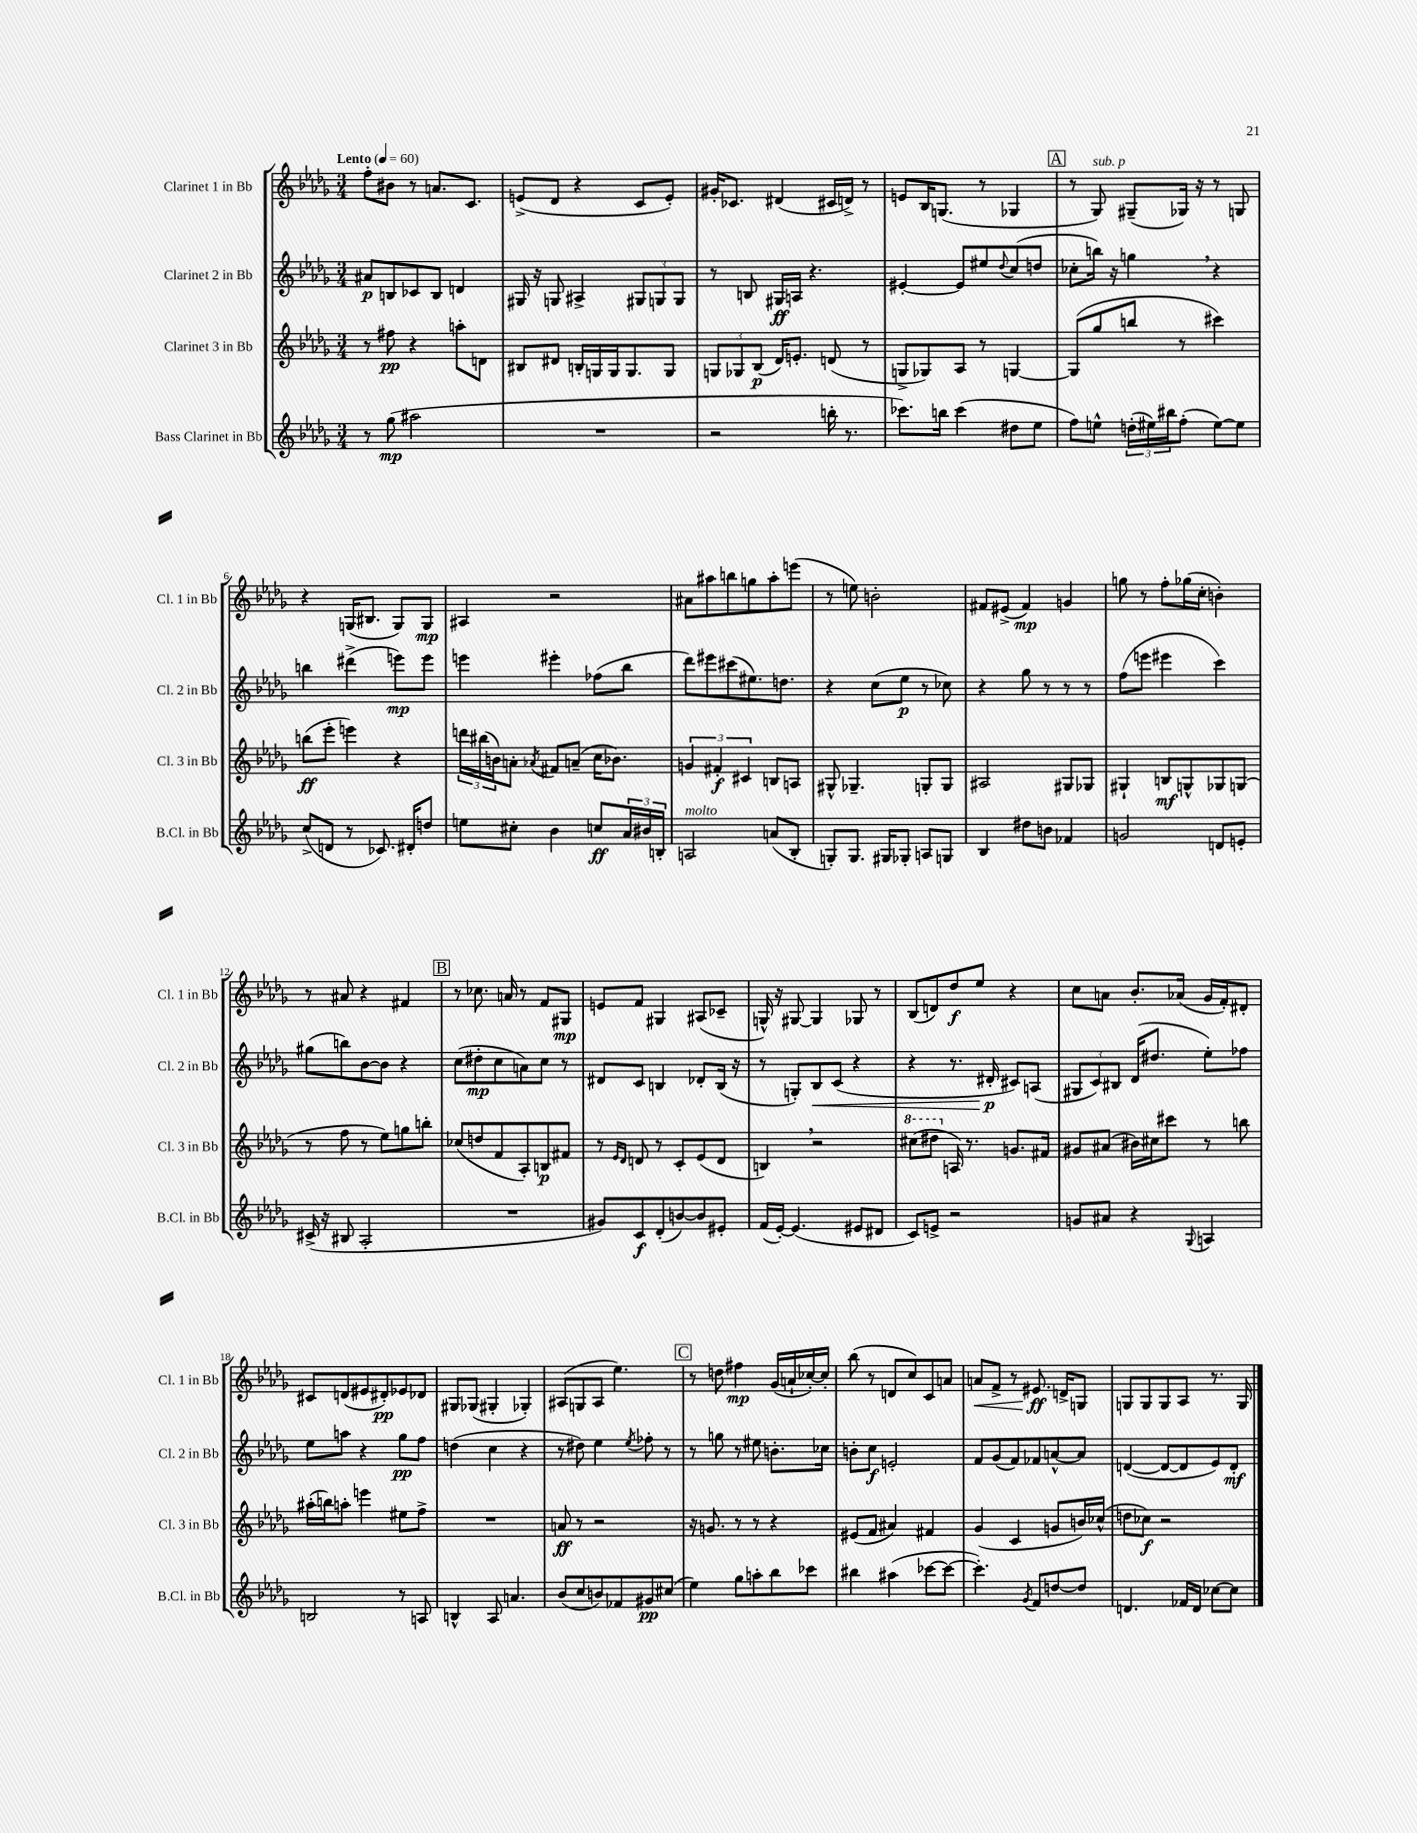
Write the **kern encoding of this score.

**kern	**dynam	**kern	**dynam	**kern	**dynam	**kern	**dynam
*part4	*part4	*part3	*part3	*part2	*part2	*part1	*part1
*staff4	*staff4	*staff3	*staff3	*staff2	*staff2	*staff1	*staff1
*I"Bass Clarinet in Bb	*	*I"Clarinet 3 in Bb	*	*I"Clarinet 2 in Bb	*	*I"Clarinet 1 in Bb	*
*I'B.Cl. in Bb	*	*I'Cl. 3 in Bb	*	*I'Cl. 2 in Bb	*	*I'Cl. 1 in Bb	*
*clefG2	*	*clefG2	*	*clefG2	*	*clefG2	*
*k[b-e-a-d-g-]	*	*k[b-e-a-d-g-]	*	*k[b-e-a-d-g-]	*	*k[b-e-a-d-g-]	*
*M3/4	*	*M3/4	*	*M3/4	*	*M3/4	*
*MM60	*	*MM60	*	*MM60	*	*MM60	*
=1	=1	=1	=1	=1	=1	=1	=1
!	!	!	!	!	!	!LO:TX:a:B:t=Lento	!
8r	.	8r	.	8a#X/L	p	8ff'\L	.
(8gg-\	mp	8ff#X\	pp	8Bn/	.	8b#X\J	.
2aa#X\	.	4r	.	8c-X/	.	8r	.
.	.	.	.	8B/J	.	8.an/L	.
.	.	8aan'\L	.	4dn/	.	.	.
.	.	.	.	.	.	8.c/J	.
.	.	8dn\J	.	.	.	.	.
=2	=2	=2	=2	=2	=2	=2	=2
2.r	.	8B#X/L	.	16G#X/	.	(8en^/L	.
.	.	.	.	16r	.	.	.
.	.	8d#X/J	.	8Gn/	.	8d-/J	.
.	.	16Bn'/LL	.	4A#X^/	.	4r	.
.	.	16Gn/	.	.	.	.	.
.	.	16G/J	.	.	.	.	.
.	.	8.G/	.	.	.	.	.
.	.	.	.	12G#X/L	.	8c/L	.
.	.	.	.	12Gn/	.	.	.
.	.	8G/J	.	.	.	8e'/J)	.
.	.	.	.	12G/J	.	.	.
=3	=3	=3	=3	=3	=3	=3	=3
2r	.	12Gn/L	.	8r	.	16g#X'/KL	.
.	.	.	.	.	.	8.c-X/J	.
.	.	12G-X/	.	.	.	.	.
.	.	.	.	8Bn/	.	.	.
.	.	(12B-/J	p	.	.	.	.
.	.	16d-/KL)	.	16G#X/LL	ff	(4d#X/	.
.	.	8.en'/J	.	16An/JJ	.	.	.
.	.	.	.	4.r	.	.	.
16bbn'\	.	(8dn/	.	.	.	16c#X/LL	.
8.r	.	.	.	.	.	16dn^/JJ)	.
.	.	8r	.	.	.	8r	.
=4	=4	=4	=4	=4	=4	=4	=4
8.ccc-X\L)	.	8Gn^/L	.	[4e#X'/	.	8en/L	.
.	.	8G-X/)	.	.	.	16B-/K	.
16bbn\Jk	.	.	.	.	.	(8.Gn/J	.
(4ccc-\	.	8A-/J	.	8e#/L]	.	.	.
.	.	8r	.	8ee#X/	.	8r	.
.	.	.	.	8qqdd-/	.	.	.
8dd#X\L	.	[4Gn/	.	(8cc/	.	4G-X/	.
8ee-\J	.	.	.	8ddn/J	.	.	.
!!LO:REH:place=s1:t=A
=5	=5	=5	=5	=5	=5	=5	=5
8ff\L)	.	(8G/L]	.	8cc-X'\L	.	8r	.
!	!	!	!	!	!	!LO:TX:a:i:t=sub. p	!
8een^^\J	.	8gg-/	.	16bbn\Jk)	.	8G-/)	.
.	.	.	.	16r	.	.	.
(24ddn'\LL	.	8bbn/J	.	4ggn,\	.	(8G#X~/L	.
24ee#X\)	.	.	.	.	.	.	.
24bb#X\J	.	.	.	.	.	.	.
(8ff'\J	.	8r	.	.	.	16G-X/Jk)	.
.	.	.	.	.	.	16r	.
[8ee#\L)	.	4ccc#X\)	.	4r	.	8r	.
8ee#\J]	.	.	.	.	.	8Gn/	.
!!LO:LB:g=z
=6	=6	=6	=6	=6	=6	=6	=6
(8cc^/L	.	(8bbn\L	ff	4bbn\	.	4r	.
8dn/J	.	8eee-'\J	.	.	.	.	.
8r	.	4eeen\)	.	(4ddd#X^\	.	(16Gn/KL	.
.	.	.	.	.	.	8.B#X/J	.
8.c-X/)	.	.	.	.	.	.	.
.	.	4r	.	8eeen\L)	mp	8G/L)	.
16d#X'/KL	.	.	.	.	.	.	.
8ddn/J	.	.	.	8eee\J	.	8G/J	mp
=7	=7	=7	=7	=7	=7	=7	=7
8een\L	.	24dddn\LL	.	4eeen\	.	4A#X/	.
.	.	(24bb#X\	.	.	.	.	.
.	.	24bn\J)	.	.	.	.	.
8cc#X'\J	.	8an'\J	.	.	.	.	.
.	.	8qa-X/	.	.	.	.	.
4b-\	.	8f#X/L	.	4eee#X'\	.	2r	.
.	.	(8an~/J	.	.	.	.	.
8ccn/L	ff	16cc\KL	.	(8ff-X\L	.	.	.
.	.	8.b-X\J)	.	.	.	.	.
24a-/L	.	.	.	8bb-\J	.	.	.
24b#X/	.	.	.	.	.	.	.
24Bn'/JJ	.	.	.	.	.	.	.
=8	=8	=8	=8	=8	=8	=8	=8
!LO:TX:a:i:t=molto	!	!	!	!	!	!	!
2An/	.	6gn/	.	8ddd-\L)	.	8a#X\L	.
.	.	.	.	8eee#X\	.	8aa#X\	.
.	.	6f#X'/	f	.	.	.	.
.	.	.	.	(8ccc#X\	.	8bbn\	.
.	.	6c#X/	.	.	.	.	.
.	.	.	.	8.ee#X\)	.	8ggn\	.
(8an/L	.	8Bn/L	.	.	.	8aa#'\	.
.	.	.	.	8.ddn\J	.	.	.
8B-'/J	.	8An/J	.	.	.	(8eeen\J	.
=9	=9	=9	=9	=9	=9	=9	=9
8Gn'/L)	.	8G#X^^/	.	4r	.	8r	.
8.G/J	.	4.G-X~/	.	.	.	8een\)	.
.	.	.	.	(8cc\L	.	2bn'\	.
16G#X/KL	.	.	.	.	.	.	.
8G-X'/J	.	.	.	8ee-\J	p	.	.
8An/L	.	8Gn'/L	.	8r	.	.	.
8Gn/J	.	8G/J	.	8cc-X\)	.	.	.
=10	=10	=10	=10	=10	=10	=10	=10
4B-/	.	2A#X/	.	4r	.	8f#X/L	.
.	.	.	.	.	.	(8e#X^/J	.
8dd#X\L	.	.	.	8gg-\	.	4f#/)	mp
8bn\J	.	.	.	8r	.	.	.
4f-X/	.	8G#X/L	.	8r	.	4gn/	.
.	.	8G-X/J	.	8r	.	.	.
=11	=11	=11	=11	=11	=11	=11	=11
2gn/	.	4G#X`/	.	(8ff\L	.	8ggn\	.
.	.	.	.	8eeen\J	.	8r	.
.	.	8Bn/L	mf	4eee#X\	.	8ff'\L	.
.	.	8Gn^^/	.	.	.	(16gg-X\L	.
.	.	.	.	.	.	16cc'\JJ	.
8dn/L	.	8G-X/	.	4ccc\)	.	4bn'\)	.
8en'/J	.	(8Gn/J	.	.	.	.	.
!!LO:LB:g=z
=12	=12	=12	=12	=12	=12	=12	=12
(16c#X^/	.	8r	.	(8gg#X\L	.	8r	.
16r	.	.	.	.	.	.	.
8B#X/	.	8ff\	.	8bbn\)	.	8a#X/	.
2A-'/	.	8r	.	[8b-\	.	4r	.
.	.	8ee-\L)	.	8b-\J]	.	.	.
.	.	8ggn\	.	4r	.	4f#X/	.
.	.	8bbn'\J	.	.	.	.	.
!!LO:REH:place=s1:t=B
=13	=13	=13	=13	=13	=13	=13	=13
2.r	.	(8cc-X/L	.	(8cc\L	.	8r	.
.	.	8ddn/	.	8dd#X'\	mp	8.cc-X\	.
.	.	8f/	.	8cc\	.	.	.
.	.	.	.	.	.	16an/	.
.	.	8A-'/)	.	8an\)	.	8r	.
.	.	8Bn/	p	8cc\J	.	8f/L	.
.	.	8f#X/J	.	8r	.	8G#X/J	mp
=14	=14	=14	=14	=14	=14	=14	=14
8g#X/L)	.	8r	.	8d#X/L	.	8en/L	.
.	.	16qqe-/LL	.	.	.	.	.
.	.	16qqd-/JJ	.	.	.	.	.
8c/	f	8dn/	.	8c/J	.	8f/J	.
(8d-'/	.	8r	.	4Bn/	.	4G#X/	.
[8bn/)	.	8c'/L	.	.	.	.	.
8b/]	.	(8e-/	.	8d-X'/L	.	(8A#X/L	.
8e#X'/J	.	8d/J	.	(16B/Jk	.	8c-X~/J	.
.	.	.	.	16r	.	.	.
=15	=15	=15	=15	=15	=15	=15	=15
(16f/LL	.	4Bn,/)	.	8r	.	16Gn^^/)	.
[16e-'/JJ)	.	.	.	.	.	16r	.
(4.e-/]	.	.	.	8Gn'/L)	.	[8G#X/	.
!	!	!	!	!	!LO:HP:b	!	!
.	.	2r	.	8B-/	<	4G#/]	.
.	.	.	.	(8c/J	.	.	.
8e#X/L	.	.	.	4r	.	8G-X/	.
8d#X/J	.	.	.	.	.	8r	.
=16	=16	=16	=16	=16	=16	=16	=16
*	*	*8va	*	*	*	*	*
8c/L)	.	(8ccc#X\L	.	4r	.	(8B-/L	.
8en^/J	.	8ddd#X\J	.	.	.	8dn/)	.
*	*	*X8va	*	*	*	*	*
2r	.	16An/)	.	8.r	.	8dd-/	f
.	.	8.r	.	.	.	.	.
.	.	.	.	.	.	8ee-/J	.
.	.	.	.	16d#X'/	p	.	.
.	.	8.gn/L	.	8c#X/L)	[	4r	.
.	.	.	.	(8An/J	.	.	.
.	.	16f#X/Jk	.	.	.	.	.
=17	=17	=17	=17	=17	=17	=17	=17
8gn/L	.	8g#X/L	.	12G#X/L	.	8cc\L	.
.	.	.	.	12c/)	.	.	.
8a#X/J	.	(8a#X/J	.	.	.	8an\J	.
.	.	.	.	12B#X/J	.	.	.
4r	.	16b#X\LL)	.	(16d-/KL	.	8.b-'/L	.
.	.	16cc#X\J	.	8.dd#X/J	.	.	.
.	.	8ccc#X\J	.	.	.	.	.
.	.	.	.	.	.	(16a-X/Jk	.
8qqG-/	.	.	.	.	.	.	.
4An/	.	8r	.	8ee-'\L)	.	16g-/LL	.
.	.	.	.	.	.	16f'/J)	.
.	.	8bbn\	.	8ff-X\J	.	8d#X'/J	.
!!LO:LB:g=z
=18	=18	=18	=18	=18	=18	=18	=18
2Bn/	.	(16aa#X'\LL	.	8ee-\L	.	8c#X/L	.
.	.	16bbn\J)	.	.	.	.	.
.	.	8aan'\J	.	8aan\J	.	(8dn/	.
.	.	4eeen\	.	4r	.	8e#X/	.
.	.	.	.	.	.	8d#X'/)	pp
8r	.	8ee#X\L	.	8gg-\L	pp	8e-X/	.
8An/	.	8ff^\J	.	8ff\J	.	8d-X/J	.
=19	=19	=19	=19	=19	=19	=19	=19
4Bn^^/	.	2.r	.	(4ddn\	.	8G#X/L	.
.	.	.	.	.	.	(8G-X/J	.
8A-/	.	.	.	4cc\	.	4G#X'/	.
4.an/	.	.	.	.	.	.	.
.	.	.	.	4r	.	4G-X'/)	.
=20	=20	=20	=20	=20	=20	=20	=20
(8b-/L	.	8an/	ff	8r	.	(8A#X/L	.
8cc/	.	8r	.	8dd#X\)	.	8Gn/	.
8bn/)	.	2r	.	4ee-\	.	8A#/J	.
8f-X/	.	.	.	.	.	4.ee-\)	.
.	.	.	.	8qee-/	.	.	.
8g#X/	pp	.	.	8ff-X'\	.	.	.
(8cc#X/J	.	.	.	8r	.	.	.
!!LO:REH:place=s1:t=C
=21	=21	=21	=21	=21	=21	=21	=21
4ee-\)	.	16r	.	8r	.	8r	.
.	.	8.gn/	.	.	.	.	.
.	.	.	.	8ggn\	.	8ddn\	.
8gg-\L	.	8r	.	8r	.	4ff#X\	mp
8aan'\	.	8r	.	8ee#X\	.	.	.
8bb-\	.	4r	.	8.bn'\L	.	(16g-/LL	.
.	.	.	.	.	.	16an`/	.
8ccc-X\J	.	.	.	.	.	[16cc-X'/)	.
.	.	.	.	16cc-X\Jk	.	16cc-'/JJ]	.
=22	=22	=22	=22	=22	=22	=22	=22
4bb#X\	.	(8e#X/L	.	8bn'\L	.	(8bb-\	.
.	.	8f/J	.	8cc\J	f	8r	.
(4aa#X\	.	4a#X/)	.	2en'/	.	8dn/L	.
.	.	.	.	.	.	8cc/)	.
[8ccc-X\L	.	4f#X/	.	.	.	8c/	.
8ccc-\J_	.	.	.	.	.	8an/J	.
=23	=23	=23	=23	=23	=23	=23	=23
!	!	!	!	!	!	!	!LO:HP:b
4.ccc-'\])	.	(4g-/	.	8f/L	.	8an/L	<
.	.	.	.	(8g-/	.	8f^/J	.
.	.	4c/	.	8f/)	.	8r	.
8qg-/	.	.	.	.	.	.	.
8f/L	.	.	.	8f-X/	.	8.e#X/	ff
[8ddn/	.	8gn/L	.	[8an^^/	.	.	.
.	.	.	.	.	.	16dn^/KL	[
8dd/J]	.	16bn/L)	.	8a/J]	.	8Gn/J	.
.	.	(16cc-X^^/JJ	.	.	.	.	.
=24	=24	=24	=24	=24	=24	=24	=24
4.dn/	.	8ddn\L	.	([4dn/	.	8Gn/L	.
.	.	8cc-X\J)	f	.	.	8G/	.
.	.	2r	.	8d/L_	.	8G/	.
16f-X/LL	.	.	.	8d/]	.	8A-/J	.
16d/JJ	.	.	.	.	.	.	.
[8cc-X\L	.	.	.	8e-/)	.	8.r	.
8cc-\J]	.	.	.	8d'/J	mf	.	.
.	.	.	.	.	.	16G/	.
==	==	==	==	==	==	==	==
*-	*-	*-	*-	*-	*-	*-	*-
